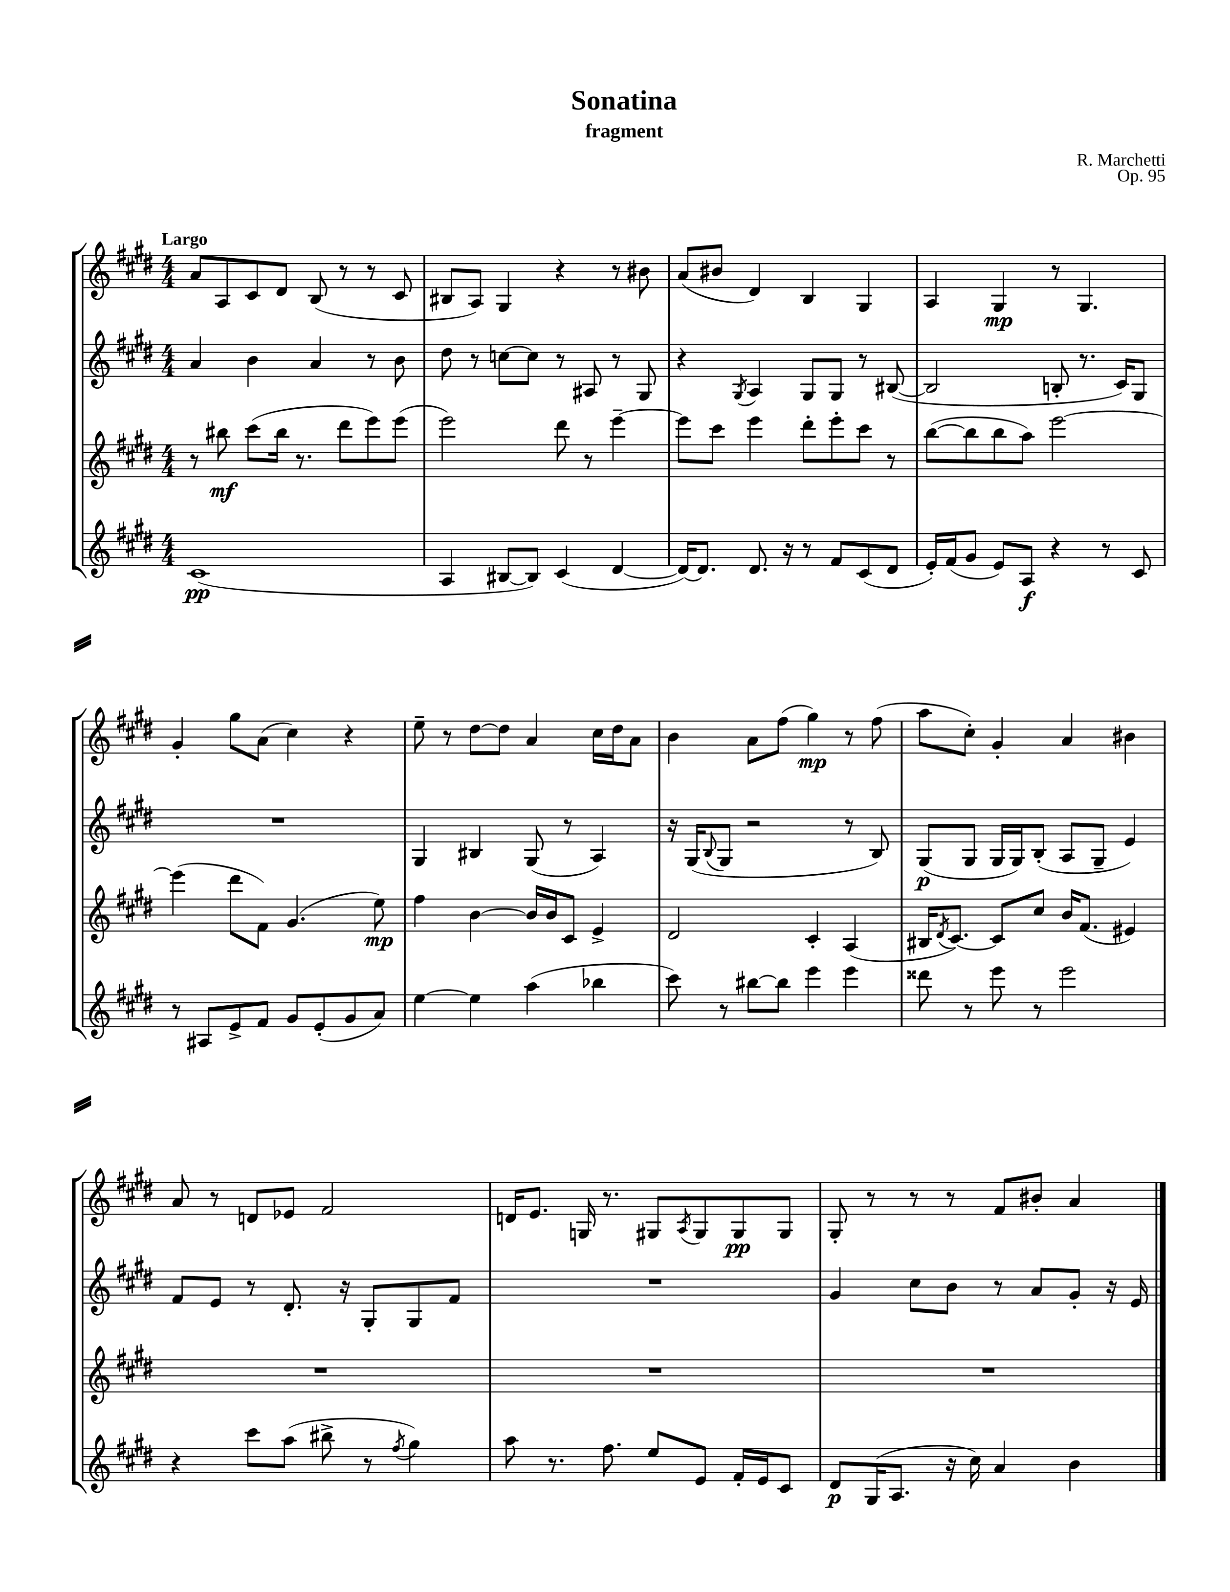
\header { title = "Sonatina" composer = "R. Marchetti" subtitle = "fragment" opus = "Op. 95" }
<<
\new StaffGroup <<
\new Staff = "s0" {
    \clef treble \key e \major \numericTimeSignature \time 4/4 \tempo "Largo"
    a'8 a8 cis'8 dis'8 b8( r8 r8 cis'8 |
    bis8 a8) gis4 r4 r8 bis'8 |
    a'8( bis'8 dis'4) b4 gis4 |
    a4 gis4\mp r8 gis4. |
    gis'4-. gis''8 a'8( cis''4) r4 |
    e''8-- r8 dis''8~ dis''8 a'4 cis''16 dis''16 a'8 |
    b'4 a'8 fis''8( gis''4\mp) r8 fis''8( |
    a''8 cis''8-.) gis'4-. a'4 bis'4 |
    a'8 r8 d'8 ees'8 fis'2 |
    d'16 e'8. g16 r8. gis8 \acciaccatura { a8 } gis8 gis8\pp gis8 |
    gis8-. r8 r8 r8 fis'8 bis'8-. a'4 \bar "|." |
}
\new Staff = "s1" {
    \clef treble \key e \major \numericTimeSignature \time 4/4
    a'4 b'4 a'4 r8 b'8 |
    dis''8 r8 c''8~ c''8 r8 ais8 r8 gis8 |
    r4 \acciaccatura { gis8 } a4 gis8 gis8 r8 bis8~( |
    bis2 b8-. r8. cis'16) gis8 |
    R1 |
    gis4 bis4 gis8( r8 a4) |
    r16 gis16( \appoggiatura { b8 } gis8 r2 r8 b8) |
    gis8\p( gis8 gis16 gis16) b8-.( a8 gis8-- e'4) |
    fis'8 e'8 r8 dis'8.-. r16 gis8-. gis8 fis'8 |
    R1 |
    gis'4 cis''8 b'8 r8 a'8 gis'8-. r16 e'16 \bar "|." |
}
\new Staff = "s2" {
    \clef treble \key e \major \numericTimeSignature \time 4/4
    r8 bis''8\mf cis'''8( bis''16 r8. dis'''8 e'''8) e'''8( |
    e'''2) dis'''8 r8 e'''4~-- |
    e'''8 cis'''8 e'''4 dis'''8-. e'''8-. cis'''8 r8 |
    b''8~( b''8 b''8 a''8) e'''2~ |
    e'''4( dis'''8 fis'8) gis'4.( e''8\mp) |
    fis''4 b'4~ b'16 b'16 cis'8 e'4-> |
    dis'2 cis'4-. a4( |
    bis16 \acciaccatura { dis'8 } cis'8.~) cis'8 cis''8 b'16 fis'8.( eis'4) |
    R1 |
    R1 |
    R1 \bar "|." |
}
\new Staff = "s3" {
    \clef treble \key e \major \numericTimeSignature \time 4/4
    cis'1\pp( |
    a4 bis8~ bis8) cis'4( dis'4~ |
    dis'16~) dis'8. dis'8. r16 r8 fis'8 cis'8( dis'8 |
    e'16-.) fis'16( gis'8 e'8) a8\f r4 r8 cis'8 |
    r8 ais8 e'8-> fis'8 gis'8 e'8-.( gis'8 a'8) |
    e''4~ e''4 a''4( bes''4 |
    cis'''8) r8 bis''8~ bis''8 e'''4 e'''4 |
    disis'''8 r8 e'''8 r8 e'''2 |
    r4 cis'''8 a''8( bis''8-> r8 \acciaccatura { fis''8 } gis''4) |
    a''8 r8. fis''8. e''8 e'8 fis'16-. e'16 cis'8 |
    dis'8\p gis16( a8. r16 cis''16) a'4 b'4 \bar "|." |
}
>>
>>
\layout { \context { \Score \remove "Bar_number_engraver" } }
